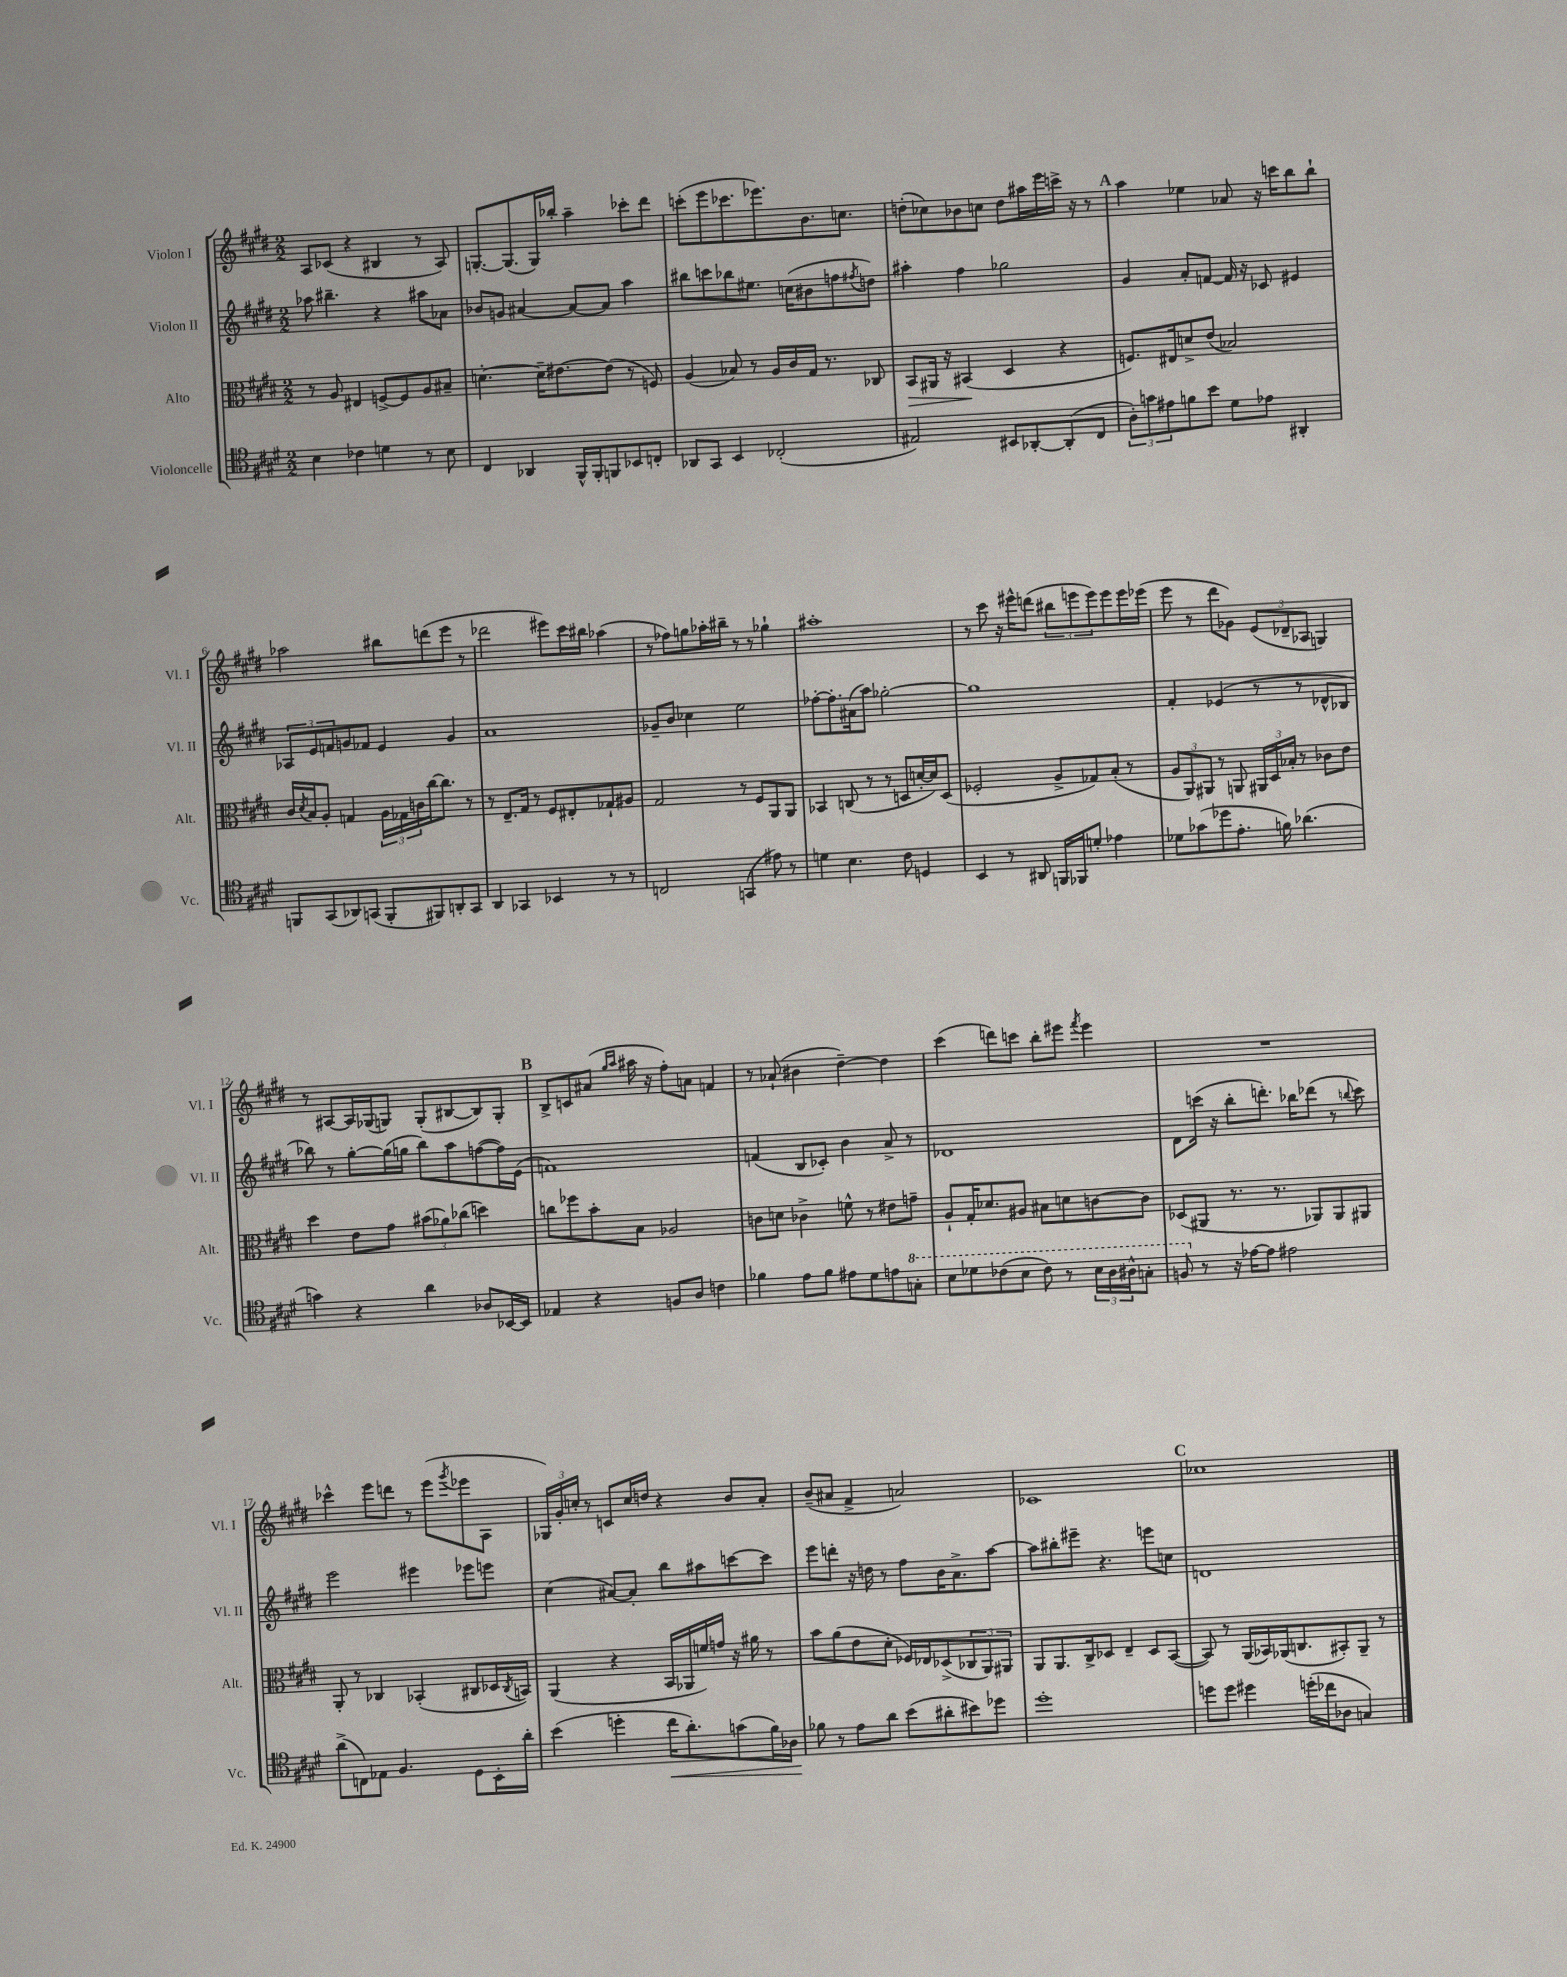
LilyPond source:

<<
\new StaffGroup <<
\new Staff = "s0" \with { instrumentName = "Violon I" shortInstrumentName = "Vl. I" } {
    \clef treble \key e \major \numericTimeSignature \time 2/2
    a8 ces'8( r4 bis4 r8 a8) |
    g8.~-. g8.( g16) bes''16-. a''4-- ces'''8-. dis'''8 |
    c'''8-.( e'''8 ces'''8. ees'''8.) b'8. c''8. |
    d''8-.( ces''8) bes'8 c''8 d''8 ais''16 e'''16 c'''16-> r16 r8 |
    \mark \markup { \bold "A" } a''4 ees''4 aes'8 r16 c'''16 b''8 b''8-! |
    aes''2 bis''8 d'''8( e'''8 r8 |
    des'''2 eis'''8) cis'''16 bis''16 aes''4( |
    r8 fes''8) g''8 aes''16-. bis''16-- r8 r8 ges''4-! |
    ais''1-. |
    r8 cis'''8 r16 eis'''16-^ d'''8( \tuplet 3/2 { bis''8 e'''8 e'''8) } e'''8 e'''16 ees'''16( |
    e'''8 r8 dis'''8 ges'8) \tuplet 3/2 { e'8( des'8-- aes8 } g4) |
    r8 ais8~ ais16 ges16( g8) g8-.( bis8~ bis8) g8-. |
    \mark \markup { \bold "B" } b8-> c'8 ais'8( \grace { gis''16 a''16 } ais''16 r16 fis''8-.) a'8 f'4 |
    r8 aes'8-!( bis'4 dis''4~--) dis''4 |
    cis'''4( d'''8) c'''8 b''8-. eis'''8 \acciaccatura { fis'''8 } eis'''4 |
    R1 |
    ces'''4-^ e'''8 d'''8 r8 e'''8( \acciaccatura { gis'''8 } ees'''8 a8 |
    \tuplet 3/2 { ges16) gis'16-. c''16-. } r8 c'8 c''16 d''16 r4 b'8 a'8-. |
    b'8--( ais'8 fis'4-> a'2) |
    ces'1 |
    \mark \markup { \bold "C" } ces''1 \bar "|." |
}
\new Staff = "s1" \with { instrumentName = "Violon II" shortInstrumentName = "Vl. II" } {
    \clef treble \key e \major \numericTimeSignature \time 2/2
    aes''8 bis''4.-- r4 ais''8 aes'8 |
    bes'8 g'8 ais'4~ ais'8~ ais'8 a''4 |
    bis''8 c'''8 bes''8 eis''8. c''16( bis'8 f''8 \acciaccatura { fis''8 } d''8) |
    ais''4-. fis''4 ges''2 |
    \mark \markup { \bold "A" } gis'4 a'8-. f'8~ f'16 r16 ces'8 eis'4 |
    \tuplet 3/2 { aes8 e'8 f'8 } g'8 fes'8 e'4 g'4 |
    a'1 |
    ges'8-- b'8 ces''4 e''2 |
    fes''8~-. fes''8.-. ais'16( a''8) ges''2~-. |
    ges''1 |
    fis'4-. ees'4( r8 r8 des'8-^ bes8 |
    bes''8) r8 gis''8~-. gis''16( g''16 bes''8) a''8 f''8~( f''16) e'16( |
    \mark \markup { \bold "B" } f'1) |
    f'4( b8 ces'8-.) b'4 a'8-> r8 |
    des'1 |
    dis'8 c'''16( r16 b''8-. d'''8.-.) bes''16 des'''8( r8 \appoggiatura { b''8 } c'''8) |
    e'''2 eis'''4 ees'''8 e'''8 |
    cis''4( ais'8~) ais'8-. b''8 ais''8 c'''8~ c'''8 |
    e'''8 d'''8-. r16 d''16 r8 fis''8 b'16 a'8.-> a''8~ |
    a''8 bis''8-. eis'''8-- r4. e'''8 c''8 |
    \mark \markup { \bold "C" } d'1 \bar "|." |
}
\new Staff = "s2" \with { instrumentName = "Alto" shortInstrumentName = "Alt." } {
    \clef alto \key e \major \numericTimeSignature \time 2/2
    r8 a8 eis4 f8~-> f8 a8 bis8-- |
    d'4.~-. d'16-- eis'8.~ eis'8( r8 f8) |
    a4( bes8) r8 a16 cis'16 gis16 r8. ces8 |
    b,8\> ais,16 r16 bis,4\!( dis4 r4 |
    \mark \markup { \bold "A" } f8.) eis16 d'8-> e'8( bes2) |
    cis'16 \acciaccatura { dis'8 } b16 a8-. g4 \tuplet 3/2 { a16 ges16 c'16 } cis''16~ cis''8. r8 |
    r8 e8.-- gis16 r8 fis8 eis8-. ges8-! ais8 |
    gis2 r8 fis8 a,8 a,8 |
    bes,4 c8( r8 r8 d8 d'16~-. d'16) d8( |
    fes2-. a8-> ges8) b8-.( r8 |
    \tuplet 3/2 { a8 a,8) ais,8 } r8 a,8 \tuplet 3/2 { ais,16 dis16 bes16-. } r8 ces'8 e'8 |
    dis''4 e'8 gis'8 \tuplet 3/2 { bis'8( aes'8) ces''8( } d''4) |
    \mark \markup { \bold "B" } c''8 fes''8 b'8-. b8 aes2 |
    c'8 d'8 ces'4-> f'8-^ r8 eis'8 g'8-- |
    a8-! gis16-. des'8. ais8 bis8 d'8 c'8~ c'8 |
    des8( ais,8 r8. r8. aes,8) aes,8 ais,8 |
    a,8-. r8 ces4 bes,4-.( cis8 des16 \acciaccatura { cis8 } b,16) |
    a,4( r4 b,16 aes,16 f'16) g'16 r16 ais'16 r8 |
    b'8 a'8( e'8 dis'8-. fes16) ees16 des8->( \tuplet 3/2 { ces8 a,8) ais,8 } |
    a,8 a,8. cis16-> des8 e4-- des8 b,8~( |
    \mark \markup { \bold "C" } b,8) r8 a,16( bes,16) aes,16( c8. bis,8-.) aes,8-- r8 \bar "|." |
}
\new Staff = "s3" \with { instrumentName = "Violoncelle" shortInstrumentName = "Vc." } {
    \clef tenor \key e \major \numericTimeSignature \time 2/2
    b4 ces'4 d'4 r8 b8 |
    cis4 aes,4 fis,16-^ fis,16-. f,8 bes,8 c8-. |
    aes,8 gis,8 b,4 ces2-.( |
    eis2) bis,8 aes,8~-. aes,8-.( cis8 |
    \mark \markup { \bold "A" } \tuplet 3/2 { a8-.) g'8 eis'8 } f'8 b'8 dis'8 ees'8 ais,4-. |
    f,8 gis,8( aes,8) g,8( f,8-. fis,8) a,8-. g,8 |
    a,4 ges,4 bes,4 r8 r8 |
    c2 g,4( eis'8) r8 |
    d'4 b4. cis'8 d4 |
    b,4 r8 ais,8 f,16 fes,16 d'8-. ees'4 |
    des'8 ges'8( des''8 e'8.-. f'16) aes'4.( |
    g'4) r4 a'4 aes8 bes,16~ bes,16 |
    \mark \markup { \bold "B" } ees4 r4 f8 a8 c'4 |
    fes'4 e'8 fes'8 eis'8 dis'8 e'8 \ottava #1 g'8-. |
    b'8 des''8 ces''8( b'8 ces''8) r8 \tuplet 3/2 { b'16 a'16 ais'16-^ } g'8-. |
    f'8 \ottava #0 r8 r16 ees'16~ ees'8 eis'2 |
    a'8->( c8) ees8 fis4. dis8 b,16-. a'16-. |
    b'4( d''4-. cis''16\< a'8.-.) g'8( fis'16) aes16 |
    fes'8\! r8 e'8 a'8 b'8( ais'8-. bis'8) des''8 |
    dis''1-. |
    \mark \markup { \bold "C" } d''8 d''8 dis''4 d''16-.( ces''16 aes8 g4) \bar "|." |
}
>>
>>
